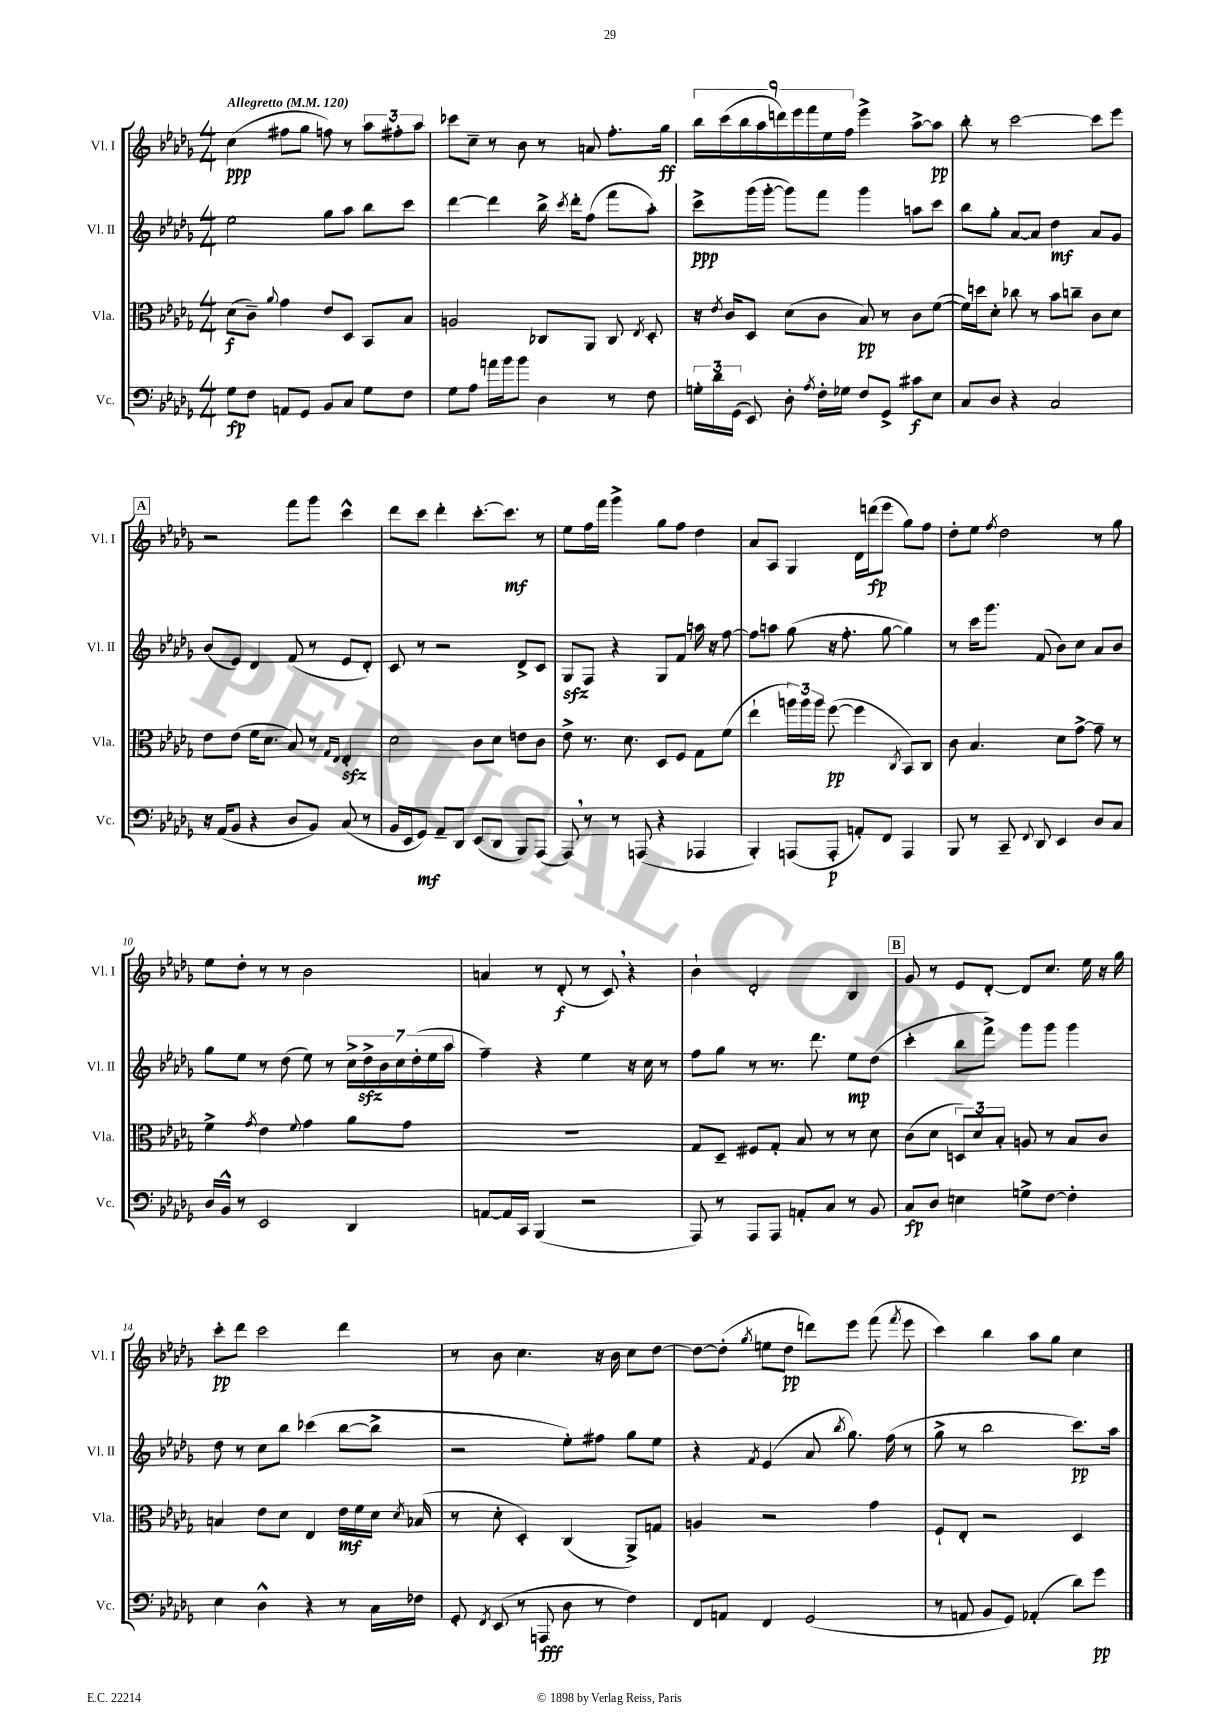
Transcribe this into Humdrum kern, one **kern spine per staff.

**kern	**dynam	**kern	**dynam	**kern	**dynam	**kern	**dynam
*part4	*part4	*part3	*part3	*part2	*part2	*part1	*part1
*staff4	*staff4	*staff3	*staff3	*staff2	*staff2	*staff1	*staff1
*I"Vc.	*	*I"Vla.	*	*I"Vl. II	*	*I"Vl. I	*
*I'Vc.	*	*I'Vla.	*	*I'Vl. II	*	*I'Vl. I	*
*clefF4	*	*clefC3	*	*clefG2	*	*clefG2	*
*k[b-e-a-d-g-]	*	*k[b-e-a-d-g-]	*	*k[b-e-a-d-g-]	*	*k[b-e-a-d-g-]	*
*M4/4	*	*M4/4	*	*M4/4	*	*M4/4	*
*MM120	*	*MM120	*	*MM120	*	*MM120	*
=1	=1	=1	=1	=1	=1	=1	=1
!	!	!	!	!	!	!LO:TX:a:B:t=Allegretto	!
8G-\L	fp	(8d-\L	f	2ee-\	.	(4cc\	ppp
8F\J	.	8c~\J)	.	.	.	.	.
.	.	8qqa-/	.	.	.	.	.
8AAn/L	.	4g-\	.	.	.	8ff#X\L	.
8GG-/J	.	.	.	.	.	8gg-\J	.
8BB-/L	.	8e-/L	.	8gg-\L	.	8ffn\)	.
8C/J	.	8D-/J	.	8aa-\J	.	8r	.
8G-\L	.	8BB-/L	.	8bb-\L	.	12aa-\L	.
.	.	.	.	.	.	12ff#X'\	.
8F\J	.	8B-/J	.	8ccc\J	.	.	.
.	.	.	.	.	.	12aa-\J	.
=2	=2	=2	=2	=2	=2	=2	=2
8G-\L	.	2An/	.	[4ddd-\	.	8ccc-X\L	.
8A-\J	.	.	.	.	.	8cc~\J	.
16an\LL	.	.	.	4ddd-\]	.	8r	.
16b-\J	.	.	.	.	.	.	.
8b-\J	.	.	.	.	.	8b-\	.
4D-\	.	8C-X/L	.	16bb-^\	.	8r	.
.	.	.	.	8qccc/	.	.	.
.	.	.	.	16ddd-'\KL	.	.	.
.	.	8AA-/J	.	(8ff\J	.	8an/	.
8r	.	8C-/	.	8fff\L	.	8.ff'\L	.
.	.	8qE-/	.	.	.	.	.
8F\	.	8D-'/	.	8aa-'\J)	.	.	.
.	.	.	.	.	.	16gg-\Jk	ff
=3	=3	=3	=3	=3	=3	=3	=3
24Gn'\LL	.	16r	.	8ccc^\L	ppp	18bb-\LL	.
24d-\	.	.	.	.	.	.	.
.	.	.	.	.	.	(18ccc\	.
.	.	8qe-/	.	.	.	.	.
.	.	16c/KL	.	.	.	.	.
(24GG-\JJ	.	.	.	.	.	.	.
.	.	.	.	.	.	18bb-\	.
8EE-/)	.	8D-/J	.	(16ggg-\L	.	.	.
.	.	.	.	.	.	18aa-\	.
.	.	.	.	[16ggg-'\JJ	.	.	.
.	.	.	.	.	.	18dddn\)	.
8D-'\	.	(8d-\L	.	8ggg-\L])	.	.	.
.	.	.	.	.	.	18eee-\	.
.	.	.	.	.	.	18fff\	.
8qA-/	.	.	.	.	.	.	.
16F'\LL	.	8c\J	.	8fff\J	.	.	.
.	.	.	.	.	.	18ee-\	.
16G-X\JJ	.	.	.	.	.	.	.
.	.	.	.	.	.	18ff\JJ	.
8F/L	.	8B-/)	pp	4ggg-\	.	4eee-^\	.
8GG-^/J	.	8r	.	.	.	.	.
8c#X\L	f	8c\L	.	8aan\L	.	[8aa-^\L	.
8E-\J	.	([8f\J	.	8ccc\J	.	8aa-\J]	pp
=4	=4	=4	=4	=4	=4	=4	=4
8C/L	.	16f\LL])	.	8bb-\L	.	8bb-'\	.
.	.	16ddn\J	.	.	.	.	.
8D-/J	.	8d-'\J	.	8gg-'\J	.	8r	.
4r	.	8cc-X\	.	[8a-/L	.	[2ccc\	.
.	.	8r	.	8a-/J]	.	.	.
2C/	.	8b-\L	.	4dd-\	mf	.	.
.	.	8ccn~\J	.	.	.	.	.
.	.	8c\L	.	8a-/L	.	8ccc\L]	.
.	.	8d-\J	.	8g-/J	.	8eee-\J	.
!!LO:LB:g=z
!!LO:REH:place=s1:t=A
=5	=5	=5	=5	=5	=5	=5	=5
16r	.	8e-\L	.	(8b-/L	.	2r	.
(16AA-/KL	.	.	.	.	.	.	.
8BB-/J	.	(8e-\J	.	8e-/J)	.	.	.
4r	.	16f\KL	.	4d-/	.	.	.
.	.	8.d-\J	.	.	.	.	.
8D-/L	.	8B-/)	.	(8f/	.	8fff\L	.
8BB-/J)	.	8r	.	8r	.	8ggg-\J	.
.	.	16qqG-/LL	.	.	.	.	.
.	.	16qqE-/JJ	.	.	.	.	.
(8C/	.	4E-zz'/	.	8e-/L	.	4ccc^^\	.
8r	.	.	.	8d-'/J)	.	.	.
=6	=6	=6	=6	=6	=6	=6	=6
16BB-/LL	.	2d-\	.	8c/	.	8ddd-\L	.
16EE-/J	.	.	.	.	.	.	.
8GG-/J)	mf	.	.	8r	.	8ccc\J	.
8AA-~/L	.	.	.	2r	.	4ddd-'\	.
8DD-/J	.	.	.	.	.	.	.
(8EE-/L	.	8c\L	.	.	.	[8.ccc'\L	.
8DD-/J	.	8d-\J	.	.	.	.	.
.	.	.	.	.	.	8.ccc\J]	mf
8BBB-/L)	.	8en\L	.	8d-^/L	.	.	.
(8AAA-/J	.	8c\J	.	8c/J	.	8r	.
=7	=7	=7	=7	=7	=7	=7	=7
8AAA-,/)	.	8e-^\	.	8G-zz/L	.	8ee-\L	.
8r	.	8.r	.	8F/J	.	16ff\L	.
.	.	.	.	.	.	16fff\JJ	.
8r	.	.	.	4r	.	4ggg-^\	.
.	.	8.d-\	.	.	.	.	.
(8AAAn/	.	.	.	.	.	.	.
4r	.	8D-/L	.	8G-/L	.	8gg-\L	.
.	.	8F/J	.	8f/J	.	8ff\J	.
4AAA-X/	.	8G-\L	.	16aan\	.	4dd-\	.
.	.	.	.	16r	.	.	.
.	.	(8f\J	.	[8ff\	.	.	.
=8	=8	=8	=8	=8	=8	=8	=8
4BBB-'/)	.	4ee-`\	.	8ff\L]	.	8a-/L	.
.	.	.	.	8aan\J	.	8A-/J	.
(8AAAn/L	.	24aan\LL)	.	(8gg-\	.	4G-/	.
.	.	24aa\	.	.	.	.	.
.	.	24aa\JJ	.	.	.	.	.
8AAA'/J	p	([8ff\	pp	16r	.	.	.
.	.	.	.	8.ff'\	.	.	.
8AAn'/L)	.	4ff\]	.	.	.	16d-\LL	.
.	.	.	.	.	.	(16dddn\J	fp
8FF/J	.	.	.	[8gg-\	.	8eee-\J	.
.	.	8qC/	.	.	.	.	.
4AAA/	.	8BB-/L)	.	4gg-\])	.	8gg-\L)	.
.	.	8C/J	.	.	.	8ff\J	.
=9	=9	=9	=9	=9	=9	=9	=9
8BBB-/	.	8c\	.	8r	.	8dd-'\L	.
8r	.	4.B-/	.	16ccc\KL	.	8ee-\J	.
.	.	.	.	8.ggg-\J	.	.	.
.	.	.	.	.	.	8qff/	.
8CC~/	.	.	.	.	.	2dd-\	.
8qqFF/	.	.	.	.	.	.	.
8DD-/	.	.	.	(8f/	.	.	.
4EE-/	.	8d-\L	.	8b-\L)	.	.	.
.	.	[8g-^\J	.	8cc\J	.	.	.
8D-/L	.	8g-~\]	.	8a-/L	.	8r	.
8C/J	.	8r	.	8b-/J	.	8gg-\	.
!!LO:LB:g=z
=10	=10	=10	=10	=10	=10	=10	=10
16D-/LL	.	4f^\	.	8gg-\L	.	8ee-\L	.
16BB-^^/JJ	.	.	.	.	.	.	.
8r	.	.	.	8ee-\J	.	8dd-'\J	.
.	.	8qg-/	.	.	.	.	.
2EE-/	.	4e-\	.	8r	.	8r	.
.	.	.	.	(8dd-\	.	8r	.
.	.	8qqf/	.	.	.	.	.
.	.	4g-\	.	8ee-\)	.	2b-\	.
.	.	.	.	8r	.	.	.
4DD-/	.	8a-\L	.	28cc^\LL	.	.	.
.	.	.	.	28dd-zz^\	.	.	.
.	.	.	.	28b-\	.	.	.
.	.	.	.	28cc\	.	.	.
.	.	8g-\J	.	.	.	.	.
.	.	.	.	(28dd-'\	.	.	.
.	.	.	.	28ee-\	.	.	.
.	.	.	.	28aa-\JJ	.	.	.
=11	=11	=11	=11	=11	=11	=11	=11
[8AAn/L	.	1r	.	4ff~\)	.	4an/	.
16AA/L]	.	.	.	.	.	.	.
16CC/JJ	.	.	.	.	.	.	.
(4BBB-/	.	.	.	4r	.	8r	.
.	.	.	.	.	.	(8d-'/	f
2r	.	.	.	4ee-\	.	8r	.
.	.	.	.	.	.	8c,/)	.
.	.	.	.	16r	.	4r	.
.	.	.	.	16cc\	.	.	.
.	.	.	.	8r	.	.	.
=12	=12	=12	=12	=12	=12	=12	=12
8AAA-/)	.	8G-/L	.	8ff\L	.	4b-`\	.
8r	.	8D-~/J	.	8gg-\J	.	.	.
8AAA-/L	.	8F#X/L	.	8r	.	2d-'/	.
8AAA-/J	.	8G-'/J	.	8.r	.	.	.
8AAn'/L	.	8B-/	.	.	.	.	.
.	.	.	.	8.ddd-\	.	.	.
8C/J	.	8r	.	.	.	.	.
8r	.	8r	.	8ee-\L	mp	4B-/	.
8BB-/	.	8d-\	.	(8dd-\J	.	.	.
!!LO:REH:place=s1:t=B
=13	=13	=13	=13	=13	=13	=13	=13
8C/L	fp	(8c\L	.	4ccc'\	.	8g-/	.
8D-/J	.	8d-\J	.	.	.	8r	.
4En\	.	12Dn/L)	.	8bb-\L	.	8e-/L	.
.	.	12d-/	.	.	.	.	.
.	.	.	.	8fff^\J)	.	[8d-'/J	.
.	.	12B-'/J	.	.	.	.	.
8Gn^\L	.	8An/	.	8ggg-\L	.	8d-/L]	.
[8F\J	.	8r	.	8ggg-\J	.	8.cc/J	.
4F'\]	.	8B-/L	.	4ggg-\	.	.	.
.	.	.	.	.	.	16ee-\	.
.	.	8c/J	.	.	.	16r	.
.	.	.	.	.	.	16gg-\	.
!!LO:LB:g=z
=14	=14	=14	=14	=14	=14	=14	=14
4E-\	.	4Bn/	.	8dd-\	.	8ccc'\L	pp
.	.	.	.	8r	.	8ddd-\J	.
4D-^^\	.	8e-\L	.	8cc\L	.	2ccc\	.
.	.	8d-\J	.	8bb-\J	.	.	.
4r	.	4E-/	.	(4ccc-X\	.	.	.
8r	.	16e-\LL	mf	[8bb-\L	.	4ddd-\	.
.	.	16f\	.	.	.	.	.
16C\LL	.	16d-\JJ	.	8bb-^\J]	.	.	.
.	.	8qd-/	.	.	.	.	.
16F-X\JJ	.	(16B-X/	.	.	.	.	.
=15	=15	=15	=15	=15	=15	=15	=15
8GG-'/	.	8r	.	2r	.	8r	.
8qFF/	.	.	.	.	.	.	.
(8EE-/	.	8d-'\	.	.	.	8b-\	.
8r	.	4D-'/)	.	.	.	4.cc\	.
8AAAn/	fff	.	.	.	.	.	.
8D-\	.	(4C/	.	8ee-'\L)	.	.	.
8r	.	.	.	8ff#X\J	.	16r	.
.	.	.	.	.	.	16b-\	.
4F\)	.	8AA-^/L)	.	8gg-\L	.	8cc\L	.
.	.	8Gn/J	.	8ee-\J	.	[8dd-\J	.
=16	=16	=16	=16	=16	=16	=16	=16
8FF/L	.	4An/	.	4r	.	8dd-\L_	.
8AAn/J	.	.	.	.	.	(8dd-'\J]	.
.	.	.	.	8qf/	.	8qgg-/	.
4FF/	.	2r	.	(4e-/	.	8een\L	.
.	.	.	.	.	.	8dd-\J	pp
(2GG-/	.	.	.	8a-/	.	8dddn\L)	.
.	.	.	.	8qbb-/	.	.	.
.	.	.	.	8.gg-\)	.	8eee-\J	.
.	.	4g-\	.	.	.	(8fff\	.
.	.	.	.	(16ff\	.	.	.
.	.	.	.	.	.	8qfff/	.
.	.	.	.	8r	.	8eee-\	.
=17	=17	=17	=17	=17	=17	=17	=17
8r	.	8F`/L	.	8gg-^\	.	4ccc\)	.
8AAn/	.	8E-'/J	.	8r	.	.	.
8BB-/L	.	2r	.	2bb-\	.	4bb-\	.
8GG-/J)	.	.	.	.	.	.	.
(4AA-X'/	.	.	.	.	.	8aa-\L	.
.	.	.	.	.	.	8gg-\J	.
8d-\L)	.	4D-/	.	8.ccc\L)	pp	4cc\	.
8g-\J	pp	.	.	.	.	.	.
.	.	.	.	16aa-\Jk	.	.	.
==	==	==	==	==	==	==	==
*-	*-	*-	*-	*-	*-	*-	*-
